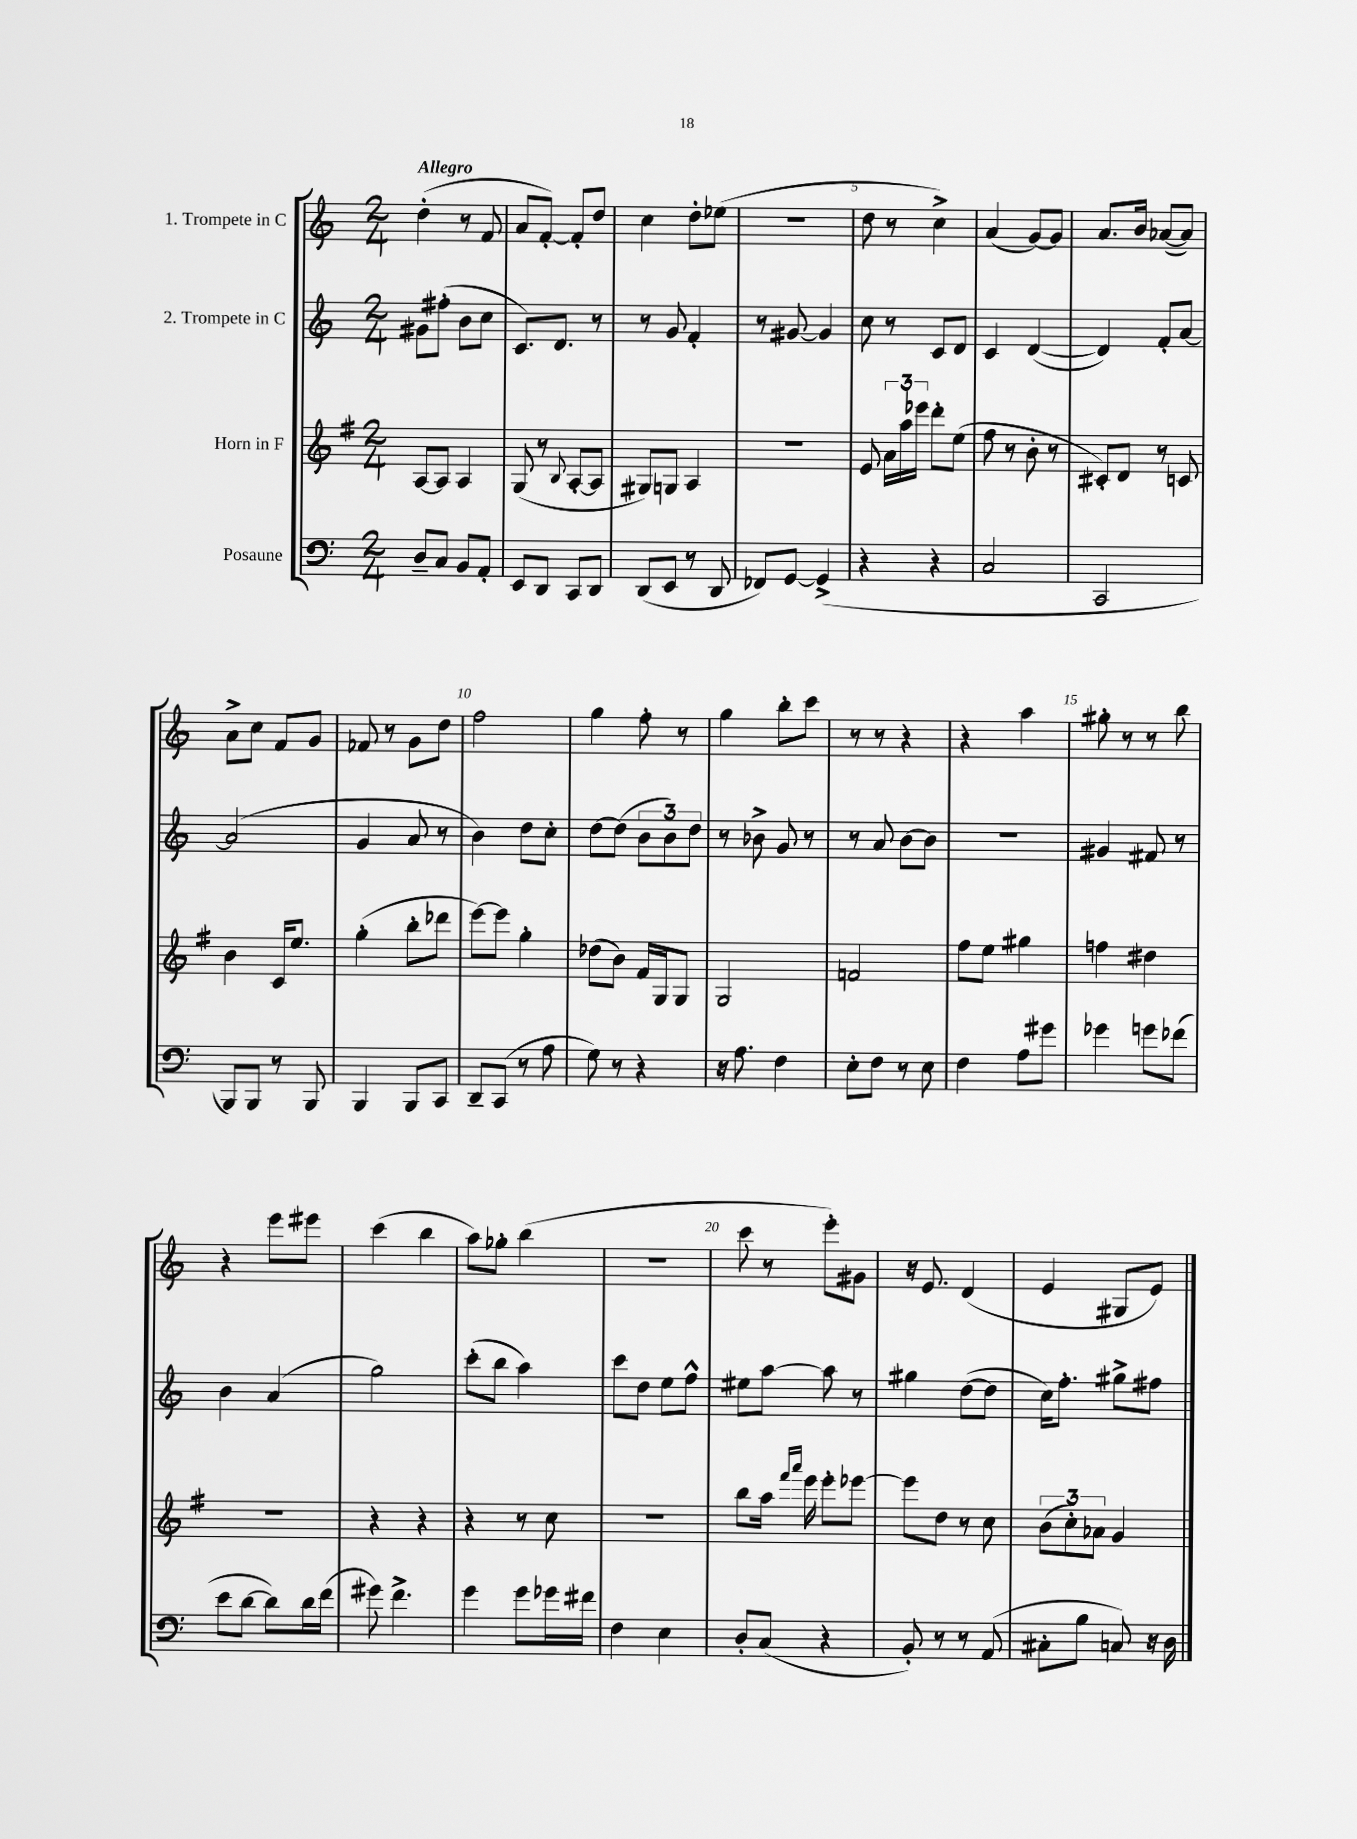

**kern	**kern	**kern	**kern
*part4	*part3	*part2	*part1
*staff4	*staff3	*staff2	*staff1
*I"Posaune	*I"Horn in F	*I"2. Trompete in C	*I"1. Trompete in C
*clefF4	*clefG2	*clefG2	*clefG2
*k[]	*k[f#]	*k[]	*k[]
*M2/4	*M2/4	*M2/4	*M2/4
=1	=1	=1	=1
!	!	!	!LO:TX:a:B:t=Allegro
8D~/L	[8A/L	8g#X\L	(4dd'\
8C/J	8A/J]	(8ff#X'\J	.
8BB/L	4A/	8b\L	8r
8AA'/J	.	8cc\J	8f/
=2	=2	=2	=2
8EE/L	(8G/	8.c/L)	8a/L
8DD/J	8r	.	[8f'/J)
.	.	8.d/J	.
.	8qqB/	.	.
8CC/L	[8A'/L	.	8f'/L]
8DD/J	8A/J]	8r	8dd/J
=3	=3	=3	=3
(8DD/L	8G#X/L)	8r	4cc\
8EE/J	8Gn/J	8g/	.
8r	4A/	4f'/	8dd'\L
8DD/	.	.	(8ee-X\J
=4	=4	=4	=4
8FF-X/L)	2r	8r	2r
[8GG/J	.	[8g#X/	.
(4GG^/]	.	4g#/]	.
=5	=5	=5	=5
4r	8e/	8cc\	8dd\
.	24a\LL	8r	8r
.	24aa\	.	.
.	24eee-X\JJ	.	.
4r	8ddd'\L	8c/L	4cc^\)
.	(8ee\J	8d/J	.
=6	=6	=6	=6
2C/	8ff#\	4c/	(4a/
.	8r	.	.
.	8b'\	([4d/	[8g/L)
.	8r	.	8g/J]
=7	=7	=7	=7
2CC/	8c#X'/L)	4d/])	8.a/L
.	8d/J	.	.
.	.	.	16b/Jk
.	8r	8f'/L	([8a-X/L
.	8cn/	[8a/J	8a-/J])
!!LO:LB:g=z
=8	=8	=8	=8
8BBB/L)	4b\	(2a/]	8a^\L
8BBB/J	.	.	8cc\J
8r	16c/KL	.	8f/L
.	8.ee/J	.	.
8BBB/	.	.	8g/J
=9	=9	=9	=9
4BBB/	(4gg'\	4g/	8f-X/
.	.	.	8r
8BBB/L	8bb'\L	8a/	8g\L
8CC/J	8ddd-X\J	8r	8dd\J
=10	=10	=10	=10
8DD~/L	[8eee\L)	4b\)	2ff\
(8CC/J	8eee\J]	.	.
8r	4gg'\	8dd\L	.
8A\	.	8cc'\J	.
=11	=11	=11	=11
8G\)	(8dd-X\L	[8dd\L	4gg\
8r	8b\J)	(8dd\J]	.
4r	16f#/LL	12b\L	8ff'\
.	16G/J	.	.
.	.	12b\)	.
.	8G/J	.	8r
.	.	12dd\J	.
=12	=12	=12	=12
16r	2G/	8r	4gg\
8.A\	.	.	.
.	.	8b-X^\	.
4F\	.	8g/	8bb'\L
.	.	8r	8ccc\J
=13	=13	=13	=13
8E'\L	2fn/	8r	8r
8F\J	.	8a/	8r
8r	.	[8b\L	4r
8E\	.	8b\J]	.
=14	=14	=14	=14
4F\	8ff#\L	2r	4r
.	8ee\J	.	.
8A\L	4gg#X\	.	4aa\
8g#X\J	.	.	.
=15	=15	=15	=15
4g-X\	4ffn\	4g#X/	8gg#X'\
.	.	.	8r
8gn\L	4dd#X\	8f#X/	8r
(8f-X\J	.	8r	8bb\
!!LO:LB:g=z
=16	=16	=16	=16
8e\L	2r	4b\	4r
[8d\J	.	.	.
8d\L])	.	(4a/	8eee\L
16d\L	.	.	8eee#X\J
(16f\JJ	.	.	.
=17	=17	=17	=17
8g#X\)	4r	2gg\)	(4ccc\
4.f^\	.	.	.
.	4r	.	4bb\
=18	=18	=18	=18
4g\	4r	(8ccc'\L	8aa\L)
.	.	8bb\J	8gg-X'\J
8g\L	8r	4aa\)	(4bb\
16g-X\L	8cc\	.	.
16f#X\JJ	.	.	.
=19	=19	=19	=19
4F\	2r	8ccc\L	2r
.	.	8dd\J	.
4E\	.	8ee\L	.
.	.	8ff^^\J	.
=20	=20	=20	=20
8D'/L	8bb\L	8ee#X\L	8ccc\
(8C/J	16aa\Jk	[8aa\J	8r
.	16qqfff#/LL	.	.
.	16qqaaa/JJ	.	.
.	16eee\	.	.
4r	8eee'\L	8aa\]	8eee'\L)
.	[8eee-X\J	8r	8g#X\J
=21	=21	=21	=21
8BB'/)	8eee-\L]	4gg#X\	16r
.	.	.	8.e/
8r	8dd\J	.	.
8r	8r	([8dd\L	(4d/
(8AA/	8cc\	8dd\J]	.
=22	=22	=22	=22
8C#X'\L	(12b\L	16cc\KL)	4e/
.	.	8.ff'\J	.
.	12cc'\)	.	.
8B\J	.	.	.
.	12a-X\J	.	.
8Cn/)	4g/	8gg#X^\L	8G#X/L
16r	.	8ff#X\J	8e/J)
16D\	.	.	.
==	==	==	==
*-	*-	*-	*-
